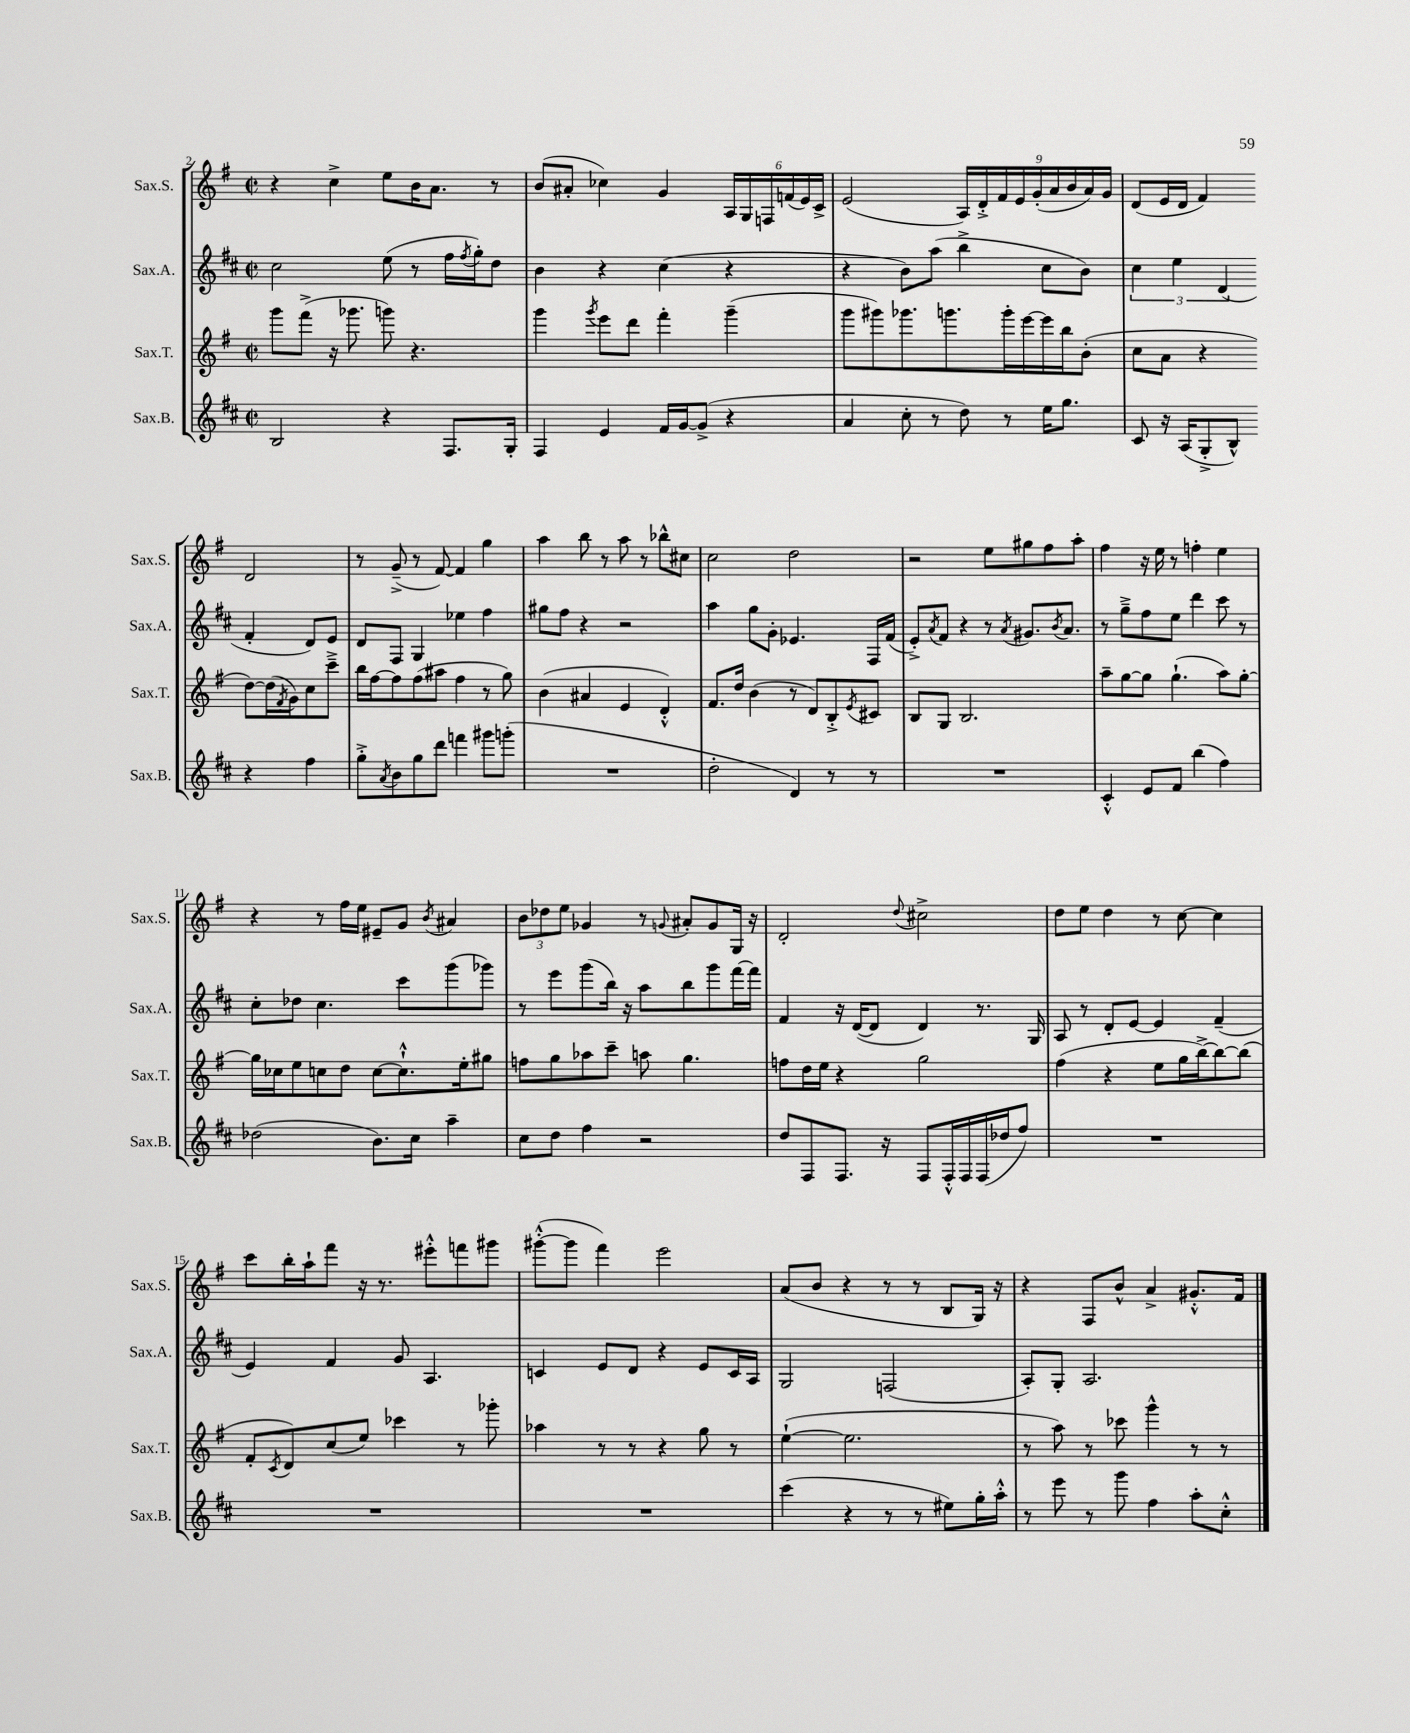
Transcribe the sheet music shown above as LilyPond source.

<<
\new StaffGroup <<
\new Staff = "s0" \with { instrumentName = "Sax.S." shortInstrumentName = "Sax.S." } {
    \clef treble \key g \major \defaultTimeSignature \time 2/2
    r4 c''4-> e''8 b'16 a'8. r8 |
    b'8( ais'8-. ces''4) g'4 \tuplet 6/4 { a16 g16 f16 f'16( e'16) c'16-> } |
    e'2( \tuplet 9/8 { a16) d'16-.-> fis'16 e'16 g'16-.( a'16 b'16 a'16) g'16 } |
    d'8( e'16 d'16 fis'4) d'2 |
    r8 g'8--->( r8 fis'8~) fis'4 g''4 |
    a''4 b''8 r8 a''8 r8 bes''8-^ cis''8 |
    c''2 d''2 |
    r2 e''8 gis''8 fis''8 a''8-. |
    fis''4 r16 e''16 r8 f''4-. e''4 |
    r4 r8 fis''16 e''16 eis'8-- g'8 \acciaccatura { b'8 } ais'4 |
    \tuplet 3/2 { b'8 des''8 e''8 } ges'4 r8 \appoggiatura { g'8 } ais'8-. g'8 g16 r16 |
    d'2-. \appoggiatura { d''8 } cis''2-> |
    d''8 e''8 d''4 r8 c''8~ c''4 |
    c'''8 b''16-. a''16-! fis'''8 r16 r8. eis'''8-.-^ f'''8 gis'''8 |
    gis'''8~-.-^( gis'''8 fis'''4) e'''2 |
    a'8( b'8 r4 r8 r8 b8 g16) r16 |
    r4 fis8 b'8-^ a'4-> gis'8.-.-^ fis'16 \bar "|." |
}
\new Staff = "s1" \with { instrumentName = "Sax.A." shortInstrumentName = "Sax.A." } {
    \clef treble \key d \major \defaultTimeSignature \time 2/2
    cis''2 e''8( r8 fis''16 \acciaccatura { fis''8 } g''16-.) d''8 |
    b'4 r4 cis''4( r4 |
    r4 b'8) a''8( b''4-> cis''8 b'8) |
    \tuplet 3/2 { cis''4 e''4 d'4( } fis'4-. d'8) e'8 |
    d'8 fis8 g4 ees''4 fis''4 |
    gis''8 fis''8 r4 r2 |
    a''4 g''8 g'8-. ees'4. fis16 fis'16( |
    e'8-.->) \acciaccatura { a'8 } fis'8 r4 r8 \acciaccatura { a'8 } gis'8. \acciaccatura { b'8 } a'8. |
    r8 g''8---> fis''8 e''8 d'''4 cis'''8 r8 |
    cis''8-. des''8 cis''4. cis'''8 g'''8( ges'''8) |
    r8 e'''8 g'''8( b''16) r16 a''8 b''8 g'''8 fis'''16~ fis'''16 |
    fis'4 r16 d'16~( d'8 d'4) r8. g16 |
    a8 r8 d'8-. e'8~ e'4 fis'4--( |
    e'4) fis'4 g'8 a4. |
    c'4 e'8 d'8 r4 e'8 c'16 a16 |
    g2 f2( |
    a8-.) g8-. a2. \bar "|." |
}
\new Staff = "s2" \with { instrumentName = "Sax.T." shortInstrumentName = "Sax.T." } {
    \clef treble \key g \major \defaultTimeSignature \time 2/2
    g'''8 fis'''8->( r16 ges'''8. g'''8) r4. |
    g'''4 \acciaccatura { g'''8 } e'''8 d'''8 fis'''4-. g'''4--( |
    g'''8 gis'''8) ges'''8. g'''8. g'''16-. e'''16~ e'''16 b''16 b'8-.( |
    c''8 a'8 r4 d''8~) d''16( \acciaccatura { fis'8 } g'16) c''8 c'''8---> |
    b''16 fis''16~ fis''8 fis''8( ais''8 fis''4 r8 g''8) |
    b'4( ais'4 e'4 d'4-.-^) |
    fis'8. d''16 b'4( r8 d'8) b8-.-> \acciaccatura { e'8 } cis'8 |
    b8 g8 b2. |
    a''8-- g''8~ g''8 g''4.-!( a''8) g''8~-. |
    g''16 ces''16 e''8 c''8 d''8 c''8~ c''8.-!-^ e''16-. gis''8 |
    f''8 g''8 aes''8 c'''8-- a''8 g''4. |
    f''8 d''16 e''16 r4 g''2 |
    fis''4( r4 e''8 g''16 b''16~->) b''8~ b''8( |
    fis'8-. \acciaccatura { c'8 } d'8) c''8( e''8) ces'''4 r8 ges'''8-. |
    aes''4 r8 r8 r4 g''8 r8 |
    e''4~-!( e''2. |
    r8 a''8) r8 ces'''8 g'''4-^ r8 r8 \bar "|." |
}
\new Staff = "s3" \with { instrumentName = "Sax.B." shortInstrumentName = "Sax.B." } {
    \clef treble \key d \major \defaultTimeSignature \time 2/2
    b2 r4 fis8. g16-. |
    fis4 e'4 fis'16 g'16~ g'8->( r4 |
    a'4 cis''8-. r8 d''8) r8 e''16 g''8. |
    cis'8 r16 a16( g8-.-> b8-^) r4 fis''4 |
    g''8-.-> \acciaccatura { a'8 } b'8 g''8 d'''8 f'''4 gis'''8 g'''8-.( |
    R1 |
    d''2-. d'4) r8 r8 |
    R1 |
    cis'4-.-^ e'8 fis'8 b''4( fis''4) |
    des''2( b'8.) cis''16 a''4-- |
    cis''8 d''8 fis''4 r2 |
    d''8 fis8 fis8. r16 fis8 fis16-.-^ fis16 fis16( des''16 fis''8) |
    R1 |
    R1 |
    R1 |
    cis'''4( r4 r8 r8 eis''8) g''16-. a''16-.-^ |
    r8 e'''8 r8 g'''8 fis''4 a''8-. cis''8-.-^ \bar "|." |
}
>>
>>
\layout { \context { \Score currentBarNumber = #2 } }
